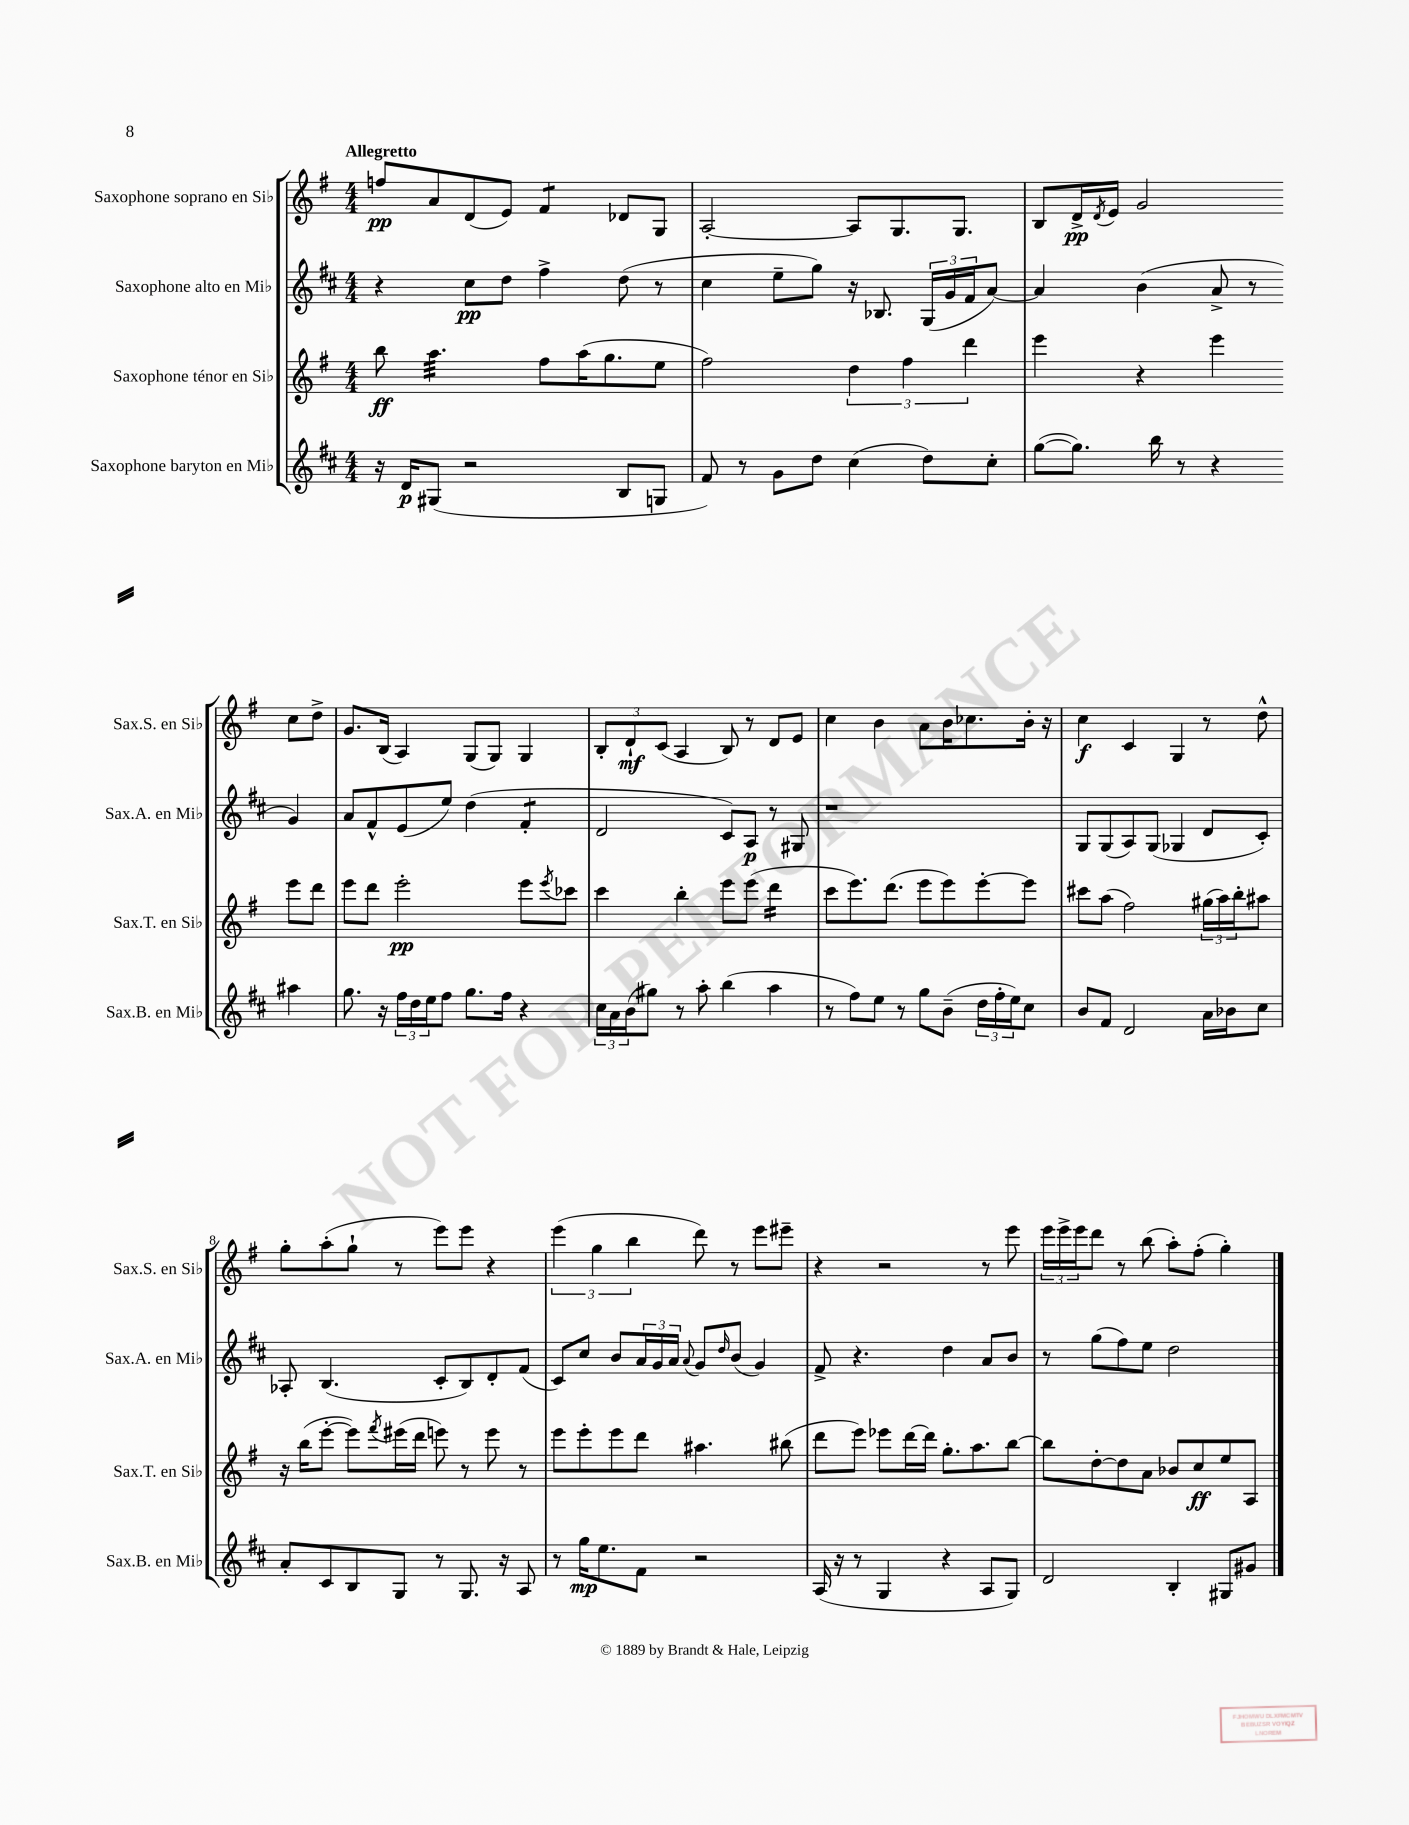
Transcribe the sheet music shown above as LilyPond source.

<<
\new StaffGroup <<
\new Staff = "s0" \with { instrumentName = "Saxophone soprano en Sib" shortInstrumentName = "Sax.S. en Sib" } {
    \clef treble \key g \major \numericTimeSignature \time 4/4 \tempo "Allegretto"
    f''8\pp a'8 d'8( e'8) fis'4:8 des'8 g8 |
    a2~-. a8 g8. g8. |
    b8 d'16->\pp \acciaccatura { d'8 } e'16 g'2 c''8 d''8-> |
    g'8. b16( a4) g8( g8) g4 |
    \tuplet 3/2 { b8-. d'8-!\mf c'8( } a4 b8) r8 d'8 e'8 |
    c''4 b'4 a'8 b'16 ces''8. b'16-. r16 |
    c''4\f c'4 g4 r8 d''8-^ |
    g''8-. a''8-.( g''8-! r8 e'''8) e'''8 r4 |
    \tuplet 3/2 { e'''4( g''4 b''4 } d'''8) r8 e'''8 eis'''8-- |
    r4 r2 r8 e'''8 |
    \tuplet 3/2 { e'''16 e'''16-> e'''16 } d'''8 r8 b''8( a''8-.) fis''8-.( g''4-.) \bar "|." |
}
\new Staff = "s1" \with { instrumentName = "Saxophone alto en Mib" shortInstrumentName = "Sax.A. en Mib" } {
    \clef treble \key d \major \numericTimeSignature \time 4/4
    r4 cis''8\pp d''8 fis''4-> d''8( r8 |
    cis''4 e''8-- g''8) r16 bes8. \tuplet 3/2 { g16( g'16 fis'16 } a'8~) |
    a'4 b'4( a'8-> r8 g'4) |
    a'8 fis'8-^ e'8( e''8) d''4( fis'4:8-. |
    d'2 cis'8) a8\p r8 gis8 |
    r1 |
    g8 g8( a8) g8( ges4 d'8 cis'8-.) |
    aes8-. b4.( cis'8-. b8) d'8-. fis'8( |
    cis'8) cis''8 b'8 \tuplet 3/2 { a'16 g'16 a'16 } \appoggiatura { a'8 } g'8 \grace { d''16 } b'8( g'4) |
    fis'8-> r4. d''4 a'8 b'8 |
    r8 g''8( fis''8) e''8 d''2 \bar "|." |
}
\new Staff = "s2" \with { instrumentName = "Saxophone ténor en Sib" shortInstrumentName = "Sax.T. en Sib" } {
    \clef treble \key g \major \numericTimeSignature \time 4/4
    b''8\ff a''4.:32 fis''8 a''16( g''8. e''8 |
    fis''2) \tuplet 3/2 { d''4 fis''4 d'''4 } |
    e'''4 r4 e'''4 e'''8 d'''8 |
    e'''8 d'''8 e'''2-.\pp e'''8 \acciaccatura { e'''8 } ces'''8 |
    c'''4 b''4-. e'''8 e'''8( d'''4:16 |
    c'''8 e'''8.) d'''8.( e'''8 e'''8) e'''8~-. e'''8 |
    cis'''8 a''8( fis''2) \tuplet 3/2 { gis''16( a''16) b''16-. } ais''8 |
    r16 b''16( e'''8~-. e'''8) \acciaccatura { fis'''8 } eis'''16( d'''16 e'''8) r8 e'''8 r8 |
    e'''8 e'''8-. e'''8 d'''8 ais''4. bis''8( |
    d'''8 e'''8) ees'''8 d'''16~ d'''16 g''8.-. a''8. b''8~ |
    b''8 d''8~-. d''8 a'8 bes'8 c''8\ff e''8 a8 \bar "|." |
}
\new Staff = "s3" \with { instrumentName = "Saxophone baryton en Mib" shortInstrumentName = "Sax.B. en Mib" } {
    \clef treble \key d \major \numericTimeSignature \time 4/4
    r16 d'16\p gis8( r2 b8 g8 |
    fis'8) r8 g'8 d''8 cis''4( d''8) cis''8-. |
    g''8~( g''8.) b''16 r8 r4 ais''4 |
    g''8. r16 \tuplet 3/2 { fis''16 d''16 e''16 } fis''8 g''8. fis''16 r4 |
    \tuplet 3/2 { cis''16 a'16 b'16( } gis''8) r8 a''8-. b''4( a''4 |
    r8 fis''8) e''8 r8 g''8 b'8--( \tuplet 3/2 { d''16 fis''16-. e''16) } cis''8 |
    b'8 fis'8 d'2 a'16 bes'16 cis''8 |
    a'8-. cis'8 b8 g8 r8 g8. r16 a8 |
    r8 g''16\mp e''8. fis'8 r2 |
    a16( r16 r8 g4 r4 a8 g8) |
    d'2 b4-. gis8 gis'8 \bar "|." |
}
>>
>>
